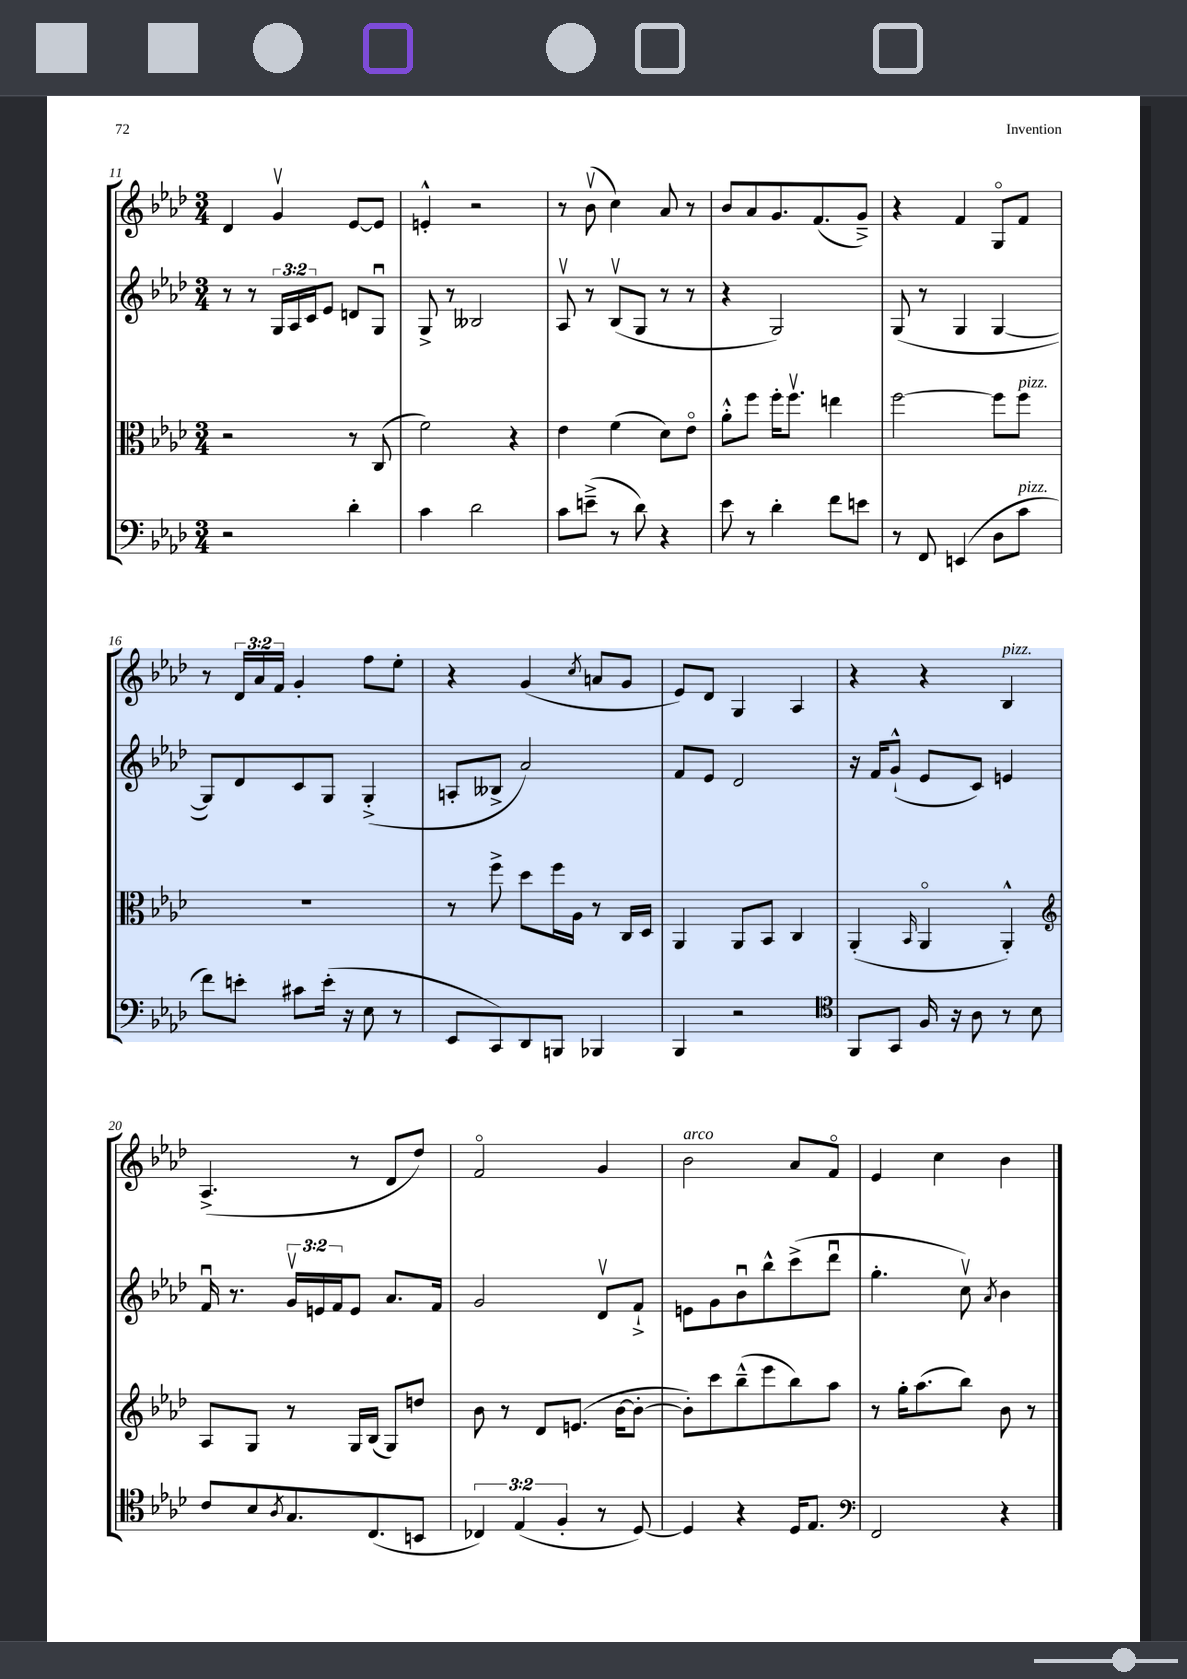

**kern	**kern	**kern	**kern
*part4	*part3	*part2	*part1
*staff4	*staff3	*staff2	*staff1
*clefF4	*clefC3	*clefG2	*clefG2
*k[b-e-a-d-]	*k[b-e-a-d-]	*k[b-e-a-d-]	*k[b-e-a-d-]
*M3/4	*M3/4	*M3/4	*M3/4
=11	=11	=11	=11
2r	2r	8r	4d-/
.	.	8r	.
.	.	24G/LL	4gv/
.	.	24A-/	.
.	.	24c/J	.
.	.	8e-/J	.
4d-'\	8r	8dn/L	[8e-/L
.	(8C/	8Gu/J	8e-/J]
=12	=12	=12	=12
4c\	2f\)	8G^/	4en'^^/
.	.	8r	.
2d-\	.	2B--X/	2r
.	4r	.	.
=13	=13	=13	=13
8c\L	4e-\	8A-v/	8r
(8en~^\J	.	8r	(8b-v\
8r	(4f\	(8B-v/L	4cc\)
8d-\)	.	8G/J	.
4r	8d-\L)	8r	8a-/
.	8e-\J	8r	8r
=14	=14	=14	=14
8e-\	8a-'^^\L	4r	8b-/L
8r	8ff\J	.	8a-/
4d-'\	16ff'\KL	2G/)	8.g/
.	8.ffv\J	.	.
.	.	.	(8.f/
8f\L	4een\	.	.
8en\J	.	.	8g~^/J)
=15	=15	=15	=15
8r	[2ff\	(8G/	4r
8FF/	.	8r	.
(4EEn/	.	4G/	4f/
8D-\L	8ff\L]	[4G/	8G/L
!	!LO:TX:a:i:t=pizz.	!	!
!LO:TX:a:i:t=pizz.	!	!	!
8c\J	8ff\J	.	8f/J
!!LO:LB:g=z
=16	=16	=16	=16
8f\L)	2.r	8G/L])	8r
8en'\J	.	8d-/	24d-/LL
.	.	.	24a-/
.	.	.	24f/JJ
8c#X\L	.	8c/	4g'/
(16e'\Jk	.	8G/J	.
16r	.	.	.
8E-\	.	(4G'^/	8ff\L
8r	.	.	8ee-'\J
=17	=17	=17	=17
8EE-/L	8r	8An'/L	4r
8CC/)	8ff^\	8B--X^/J	.
8DD-/	8dd-\L	2a-/)	(4g/
8BBBn/J	16ff\L	.	.
.	16A-\JJ	.	.
.	.	.	8qcc/
4BBB-X/	8r	.	8an/L
.	16C/LL	.	8g/J
.	16D-/JJ	.	.
=18	=18	=18	=18
4BBB-/	4AA-/	8f/L	8e-/L)
.	.	8e-/J	8d-/J
2r	8AA-/L	2d-/	4G/
.	8BB-/J	.	.
.	4C/	.	4A-/
=19	=19	=19	=19
*clefC4	*	*	*
8FF/L	(4AA-'/	16r	4r
.	.	16f/KL	.
8GG/J	.	(8g`^^/J	.
.	16qqBB-/	.	.
16F/	4AA-/	8e-/L	4r
16r	.	.	.
8A-\	.	8c/J)	.
!	!	!	!LO:TX:a:i:t=pizz.
8r	4AA-'^^/)	4en/	4B-/
8B-\	.	.	.
!!LO:LB:g=z
=20	=20	=20	=20
*	*clefG2	*	*
8c/L	8A-/L	16fu/	(4.A-^/
.	.	8.r	.
8B-/	8G/J	.	.
8qA-/	.	.	.
8.G/	8r	24gv/LL	.
.	.	24en/	.
.	.	24f/J	.
.	16G/LL	8e/J	8r
(8.C/	(16B-/JJ	.	.
.	8G/L)	8.a-/L	8d-/L
8BBn/J	8ddn/J	.	8dd-/J)
.	.	16f/Jk	.
=21	=21	=21	=21
6C-X/)	8b-\	2g/	2f/
.	8r	.	.
(6E-/	.	.	.
.	8d-/L	.	.
6F'/	.	.	.
.	(8.en/J	.	.
8r	.	8d-v/L	4g/
.	[16b-\KL	.	.
[8D-/)	8b-'\J_	8f`^/J	.
=22	=22	=22	=22
!	!	!	!LO:TX:a:i:t=arco
4D-/]	8b-'\L])	8en\L	2b-\
.	8ccc\	8g\	.
4r	(8bb-~^^\	8b-u\	.
.	8eee-\	8bb-^^\	.
16D-/KL	8bb-\)	(8ccc^\	8a-/L
8.E-/J	.	.	.
.	8aa-\J	8ddd-u\J	8f/J
=23	=23	=23	=23
*clefF4	*	*	*
2FF/	8r	4.gg'\	4e-/
.	16gg'\KL	.	.
.	(8.aa-\	.	.
.	.	.	4cc\
.	8bb-\J)	8ccv\)	.
.	.	8qa-/	.
4r	8b-\	4b-\	4b-\
.	8r	.	.
==	==	==	==
*-	*-	*-	*-
